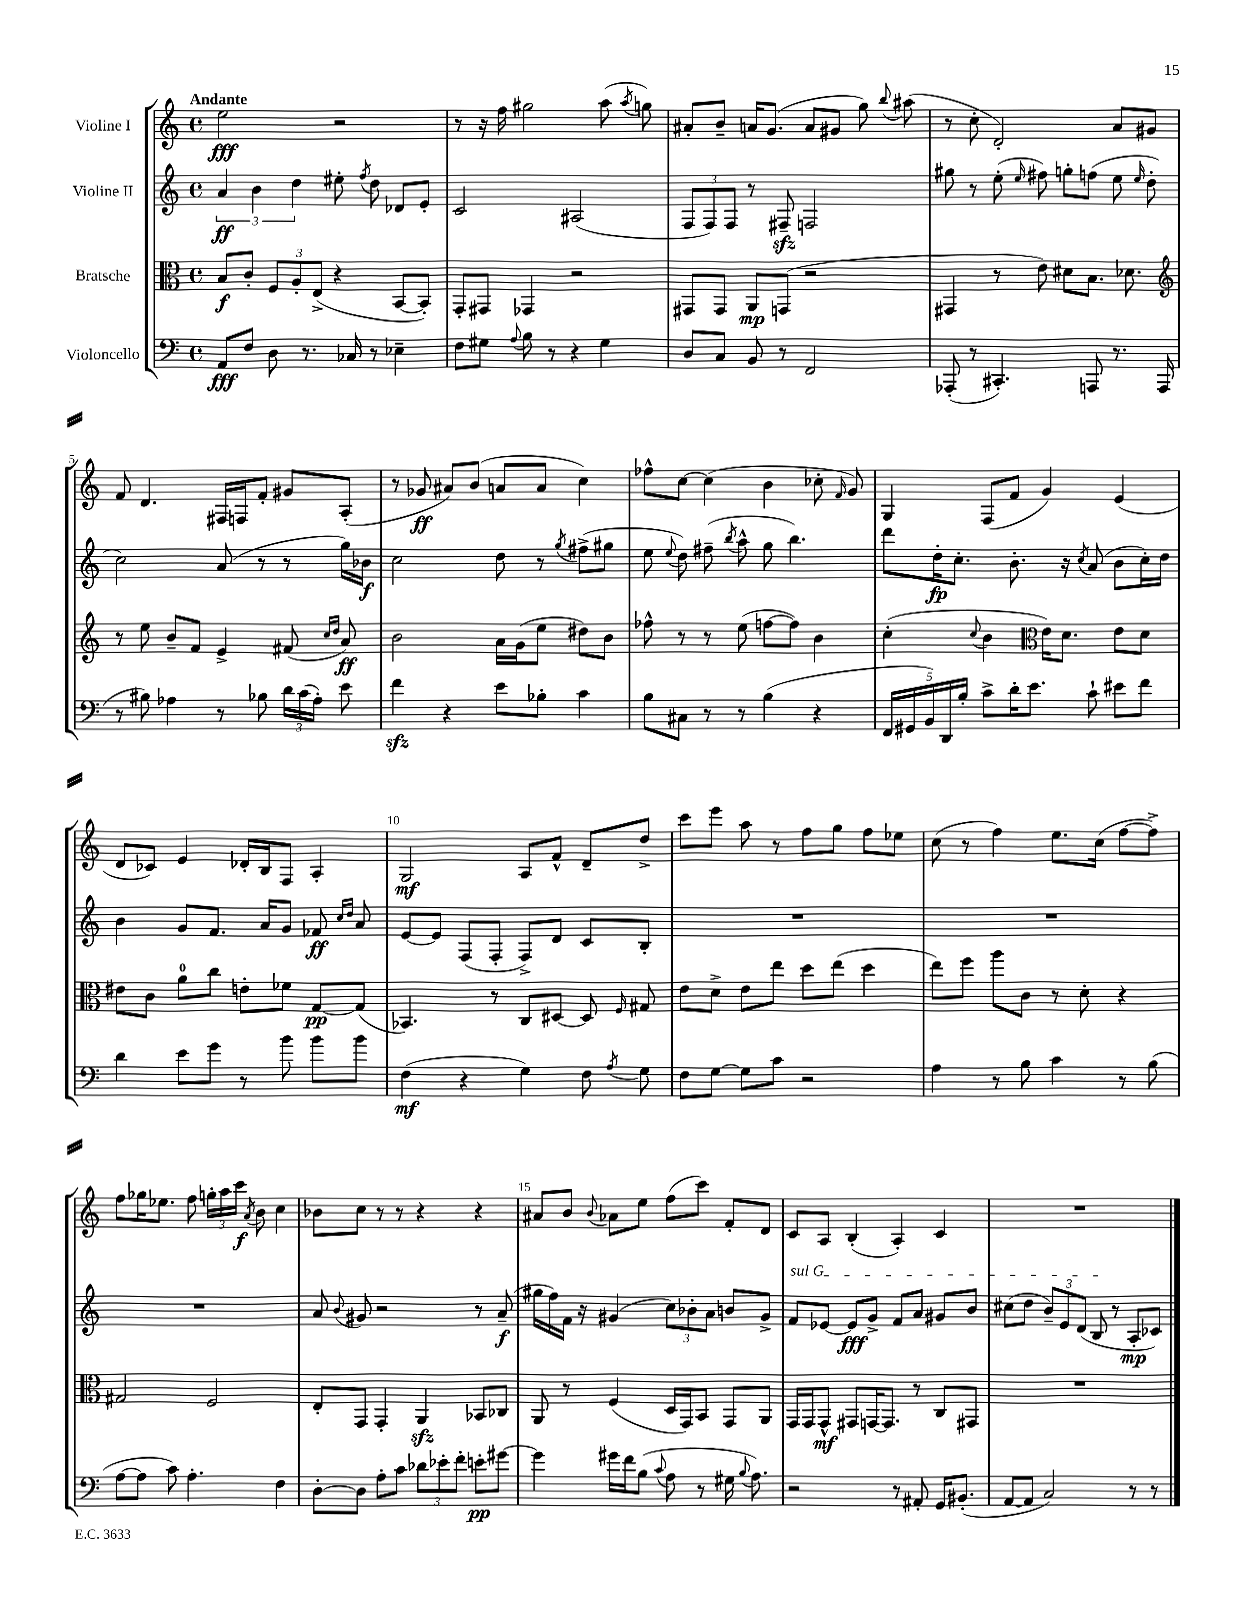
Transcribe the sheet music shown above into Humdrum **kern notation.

**kern	**kern	**kern	**kern
*staff4	*staff3	*staff2	*staff1
*clefF4	*clefC3	*clefG2	*clefG2
*k[]	*k[]	*k[]	*k[]
*M4/4	*M4/4	*M4/4	*M4/4
*met(c)	*met(c)	*met(c)	*met(c)
8AA/L	8B/L	6a/	2ee\
8F/J	8c'/J	.	.
.	.	6b\	.
8D\	12F/L	.	.
.	12A'/	6dd\	.
8.r	.	.	.
.	(12E^/J	.	.
.	4r	8ee#'\	2r
16C-/	.	.	.
.	.	8qff/	.
8r	.	8dd\	.
4E-~\	[8BB/L	8d-/L	.
.	8BB'/]J)	8e'/J	.
=	=	=	=
8F\L	8GG'/L	2c/	8r
8G#\J	8GG#/J	.	16r
.	.	.	16ff\
8qqA/	.	.	.
8B\	4GG-/	.	2gg#\
8r	.	.	.
4r	2r	(2A#/	.
4G#\	.	.	(8aa\
.	.	.	8qaa/
.	.	.	8gg\)
=	=	=	=
8D/L	8GG#/L	12F/L	8a#'/L
.	.	12F/)	.
8C/J	8GG#/J	.	8b~/J
.	.	12F/J	.
8BB/	8AA/L	8r	16a/LK
.	.	.	(8.g/J
8r	(8GG/J	8F#~/	.
2FF/	2r	2F/	8a/L
.	.	.	8g#/J
.	.	.	8gg\)
.	.	.	8qqbb/
.	.	.	(8aa#\
=	=	=	=
(8AAA-'/	4GG#/	8gg#\	8r
8r	.	8r	8cc'\
4.CC#'/)	8r	(8ee'\	2d'/)
.	.	16qqee/	.
.	8e\)	8ff#\)	.
.	8d#\L	8gg'\L	.
8AAA/	8.B\J	(8ff\J	.
8.r	.	8ee\	8a/L
.	8.d-\	.	.
.	.	16qqee/	.
.	.	8dd'\	8g#/J
(16AAA/	.	.	.
=	=	=	=
*	*clefG2	*	*
8r	8r	2cc\)	8f/
8B#\)	8ee\	.	4.d/
4A-\	8b~/L	.	.
.	8f/J	.	.
8r	4e^/	(8a/	16F#/LL
.	.	.	16F/J
8B-\	.	8r	8f'/J
24d\LL	(8f#/	8r	8g#/L
(24c\	.	.	.
24A-'\JJ)	.	.	.
.	16qqcc/LL	.	.
.	16qqdd/JJ	.	.
8e\	8a/)	16gg\LL)	(8A'/J
.	.	16b-\JJ	.
=	=	=	=
4f\	2b\	2cc\	8r
.	.	.	8g-/
4r	.	.	8a#/L)
.	.	.	(8b/J
8e\L	16a\LL	8dd\	8a/L
.	(16g\J	.	.
8B-'\J	8ee\J	8r	8a/J
.	.	8qgg/	.
4c\	8dd#\L)	(8ff#^\L	4cc\)
.	8b\J	8gg#\J	.
=	=	=	=
8B\L	8ff-^^\	8ee\	8ff-^^\L
.	.	8qqee/	.
8C#\J	8r	8dd\)	[8cc\J
8r	8r	(8ff#~\	(4cc\]
.	.	8qbb/	.
8r	(8ee\	8aa^^\	.
(4B\	[8ff\L	8gg\	4b\
.	8ff\]J)	4.bb\)	.
4r	4b\	.	8cc-'\
.	.	.	16qqf/
.	.	.	8g/)
=	=	=	=
20FF/LL	(4cc'\	8ddd\L	4G/
20GG#/	.	.	.
20BB/)	.	.	.
.	.	16dd'\K	.
20DD/	.	.	.
.	.	8.cc'\J	.
20B'/JJ	.	.	.
.	8qqcc/	.	.
8c^\L	4b\	.	(8F/L
16d'\K	.	8.b'\	8f/J
8.e\J	.	.	.
*	*clefC3	*	*
.	16e\LK)	.	4g/)
.	8.d\J	16r	.
.	.	8qcc/	.
8c`\	.	(8a/	.
8e#\L	8e\L	8b\L	(4e/
8f\J	8d\J	16cc'\L)	.
.	.	16dd\JJ	.
=	=	=	=
4d\	8e#\L	4b\	8d/L
.	8c\J	.	8c-/J)
8e\L	8a\L	8g/L	4e/
8g\J	8cc\J	8.f/J	.
8r	8e'\L	.	16d-'/LL
.	.	16a/LK	16B/J
8b\	8f-\J	8g/J	8F/J
8b\L	[8G/L	8f-/	4A'/
.	.	16qqcc/LL	.
.	.	16qqdd/JJ	.
8b\J	(8G/]J	8a/	.
=	=	=	=
(4F\	4.BB-/)	[8e/L	2G/
.	.	8e/]J	.
4r	.	(8F/L	.
.	8r	8F'/J	.
4G\)	8C/L	8F^/L)	8A/L
.	[8D#/J	8d/J	8f^^/J
8F\	8D#/]	8c/L	8d~/L
8qA/	16qqF/	.	.
8G\	8G#/	8B'/J	8dd^/J
=	=	=	=
8F\L	8e\L	1r	8ccc\L
[8G\J	8d^\J	.	8eee\J
8G\]L	8e\L	.	8aa\
8c\J	8ee\J	.	8r
2r	8dd\L	.	8ff\L
.	(8ee\J	.	8gg\J
.	4dd\	.	8ff\L
.	.	.	8ee-\J
=	=	=	=
4A\	8ee\L)	1r	(8cc\
.	8ff\J	.	8r
8r	8aa\L	.	4ff\)
8B\	8c\J	.	.
4c\	8r	.	8.ee\L
.	8d'\	.	.
.	.	.	(16cc\Jk
8r	4r	.	[8ff\L
(8B\	.	.	8ff^\]J)
=	=	=	=
[8A\L	2G#/	1r	8ff\L
8A\]J	.	.	16gg-\K
.	.	.	8.ee-\J
8c\)	.	.	.
4.A'\	.	.	8ff\
.	2F/	.	24gg'\LL
.	.	.	24aa\
.	.	.	24ccc\JJ
.	.	.	8qa/
.	.	.	8b\
4F\	.	.	4cc\
=	=	=	=
[8D'\L	8E'/L	8a/	8b-\L
.	.	8qqb/	.
8D\]J	8GG/J	8g#/	8cc\J
8A'\L	4GG'/	2r	8r
8c\J	.	.	8r
12d-\L	4AA/	.	4r
12e-'\	.	.	.
12f'\J	.	.	.
8e'\L	8BB-/L	8r	4r
[8g#\J	8C-/J	(8a~/	.
=	=	=	=
4g#\]	8AA/	16gg#\LL	8a#/L
.	.	16ff\)	.
.	8r	16f\JJ	8b/J
.	.	16r	.
.	.	.	8qqb/
16g#\LL	(4F/	(4g#/	8a-\L
16f\J	.	.	.
(8B\J	.	.	8ee\J
8qqc/	.	.	.
8A\	16D/LL	12cc\L)	(8ff\L
.	16GG/J)	.	.
.	.	12b-'\	.
8r	8BB/J	.	8ccc\J)
.	.	12a\J	.
16G#\	8GG/L	8b/L	8f'/L
8qqB/	.	.	.
8.A\)	.	.	.
.	8AA/J	8g#^/J	8d/J
=	=	=	=
2r	16GG/LL	8f/L	8c/L
.	16GG/J	.	.
.	8GG^^/J	[8e-/J	8A/J
.	8GG#/L	8e-/]L	(4B'/
.	[16GG/K	8g^/J	.
.	8.GG/]J	.	.
8r	.	8f/L	4A'/)
8AA#'/	8r	8a/J	.
16GG/LK	8C/L	8g#/L	4c/
(8.BB#'/J	.	.	.
.	8GG#/J	8b/J	.
=	=	=	=
[8AA/L	1r	(8cc#\L	1r
8AA/]J	.	8dd\J	.
2C/)	.	12b~/L)	.
.	.	12e/	.
.	.	(12d/J	.
.	.	8B/	.
.	.	8r	.
8r	.	8A'/L	.
8r	.	8c-/J)	.
==	==	==	==
*-	*-	*-	*-
